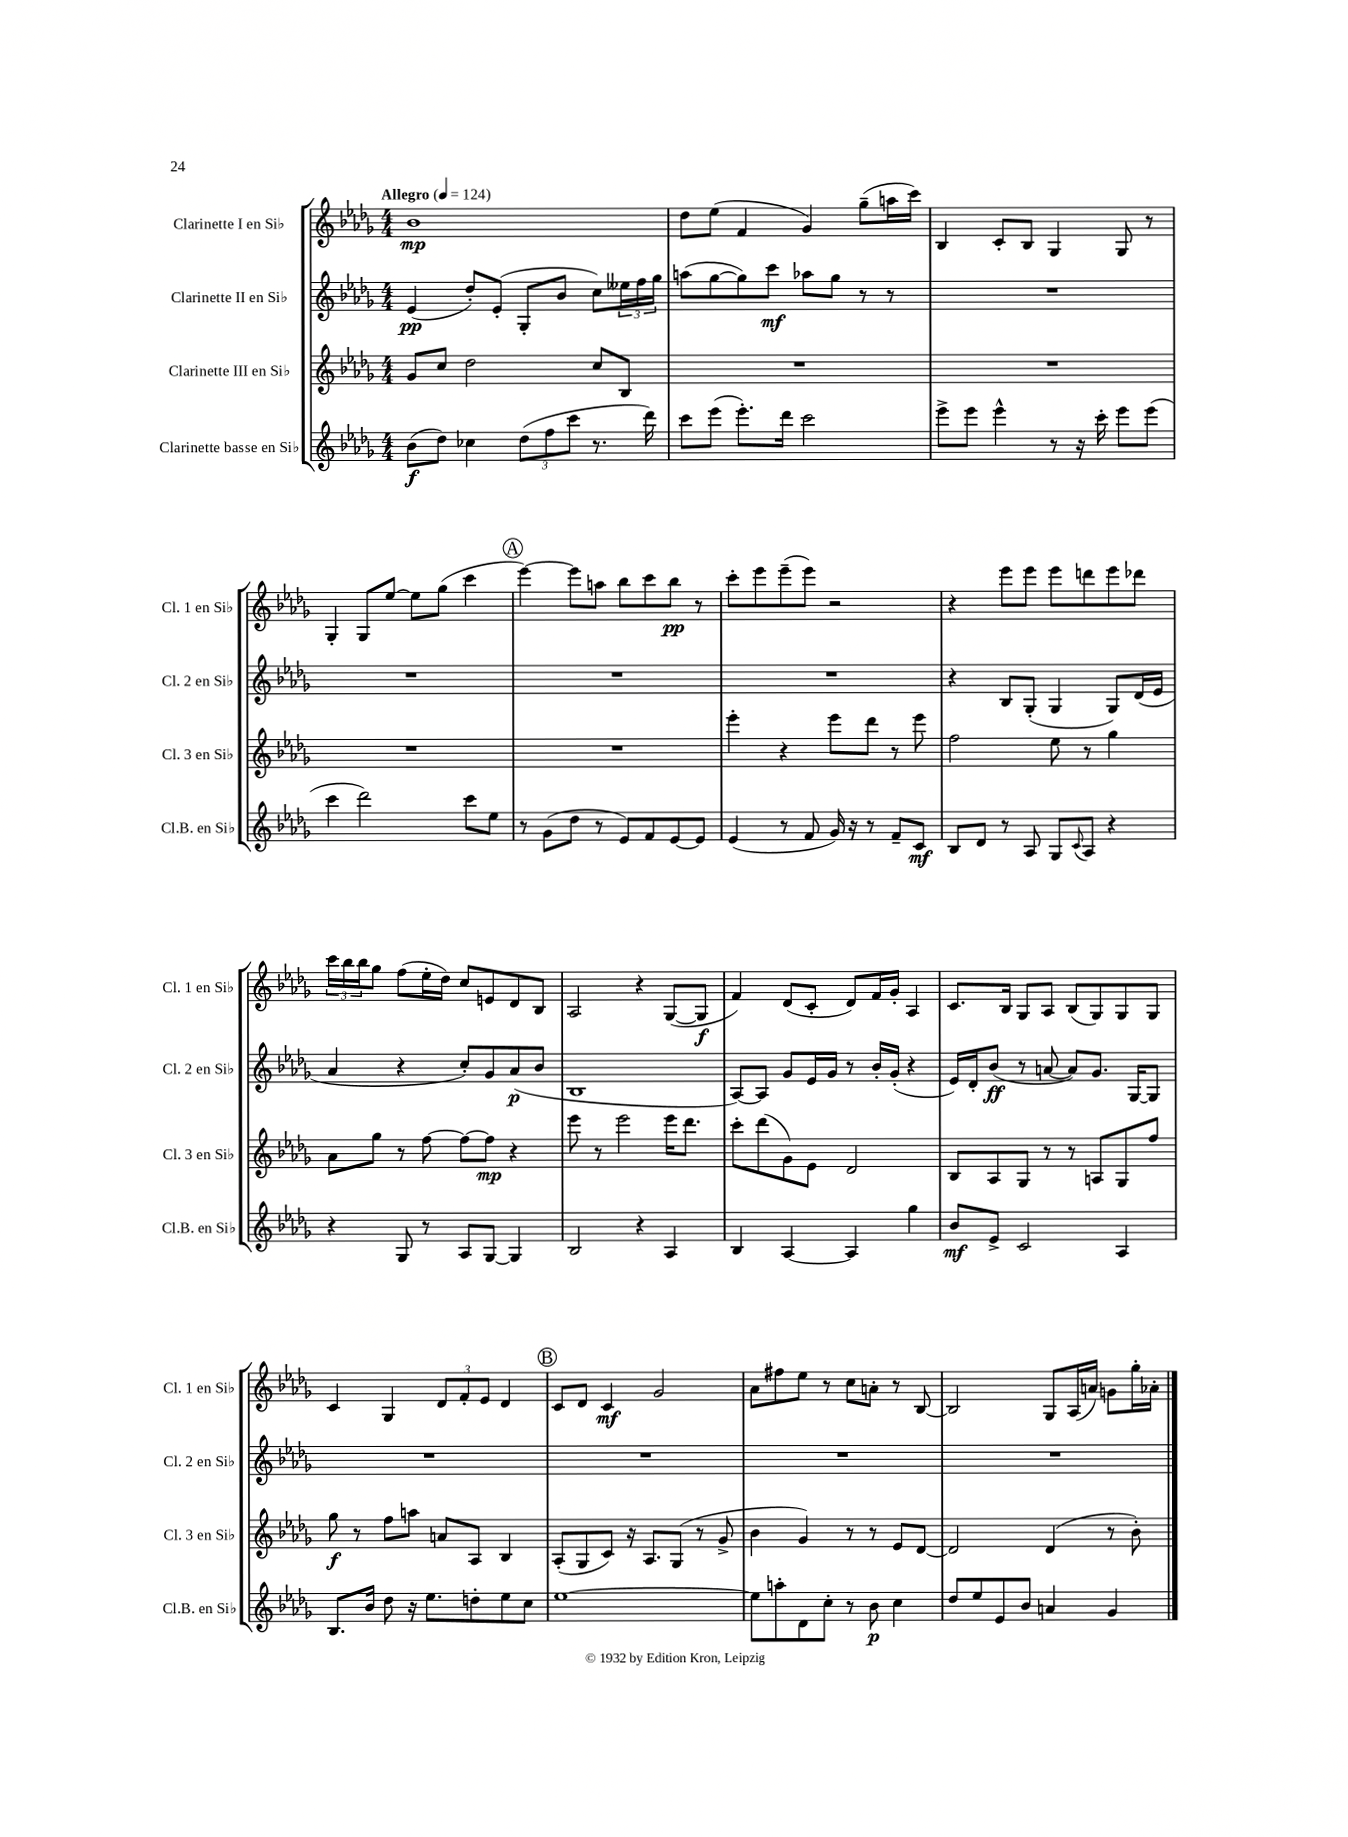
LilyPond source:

<<
\new StaffGroup <<
\new Staff = "s0" \with { instrumentName = "Clarinette I en Sib" shortInstrumentName = "Cl. 1 en Sib" } {
    \clef treble \key des \major \numericTimeSignature \time 4/4 \tempo "Allegro" 4 = 124
    bes'1\mp |
    des''8 ees''8( f'4 ges'4) ges''8--( a''16 c'''16) |
    bes4 c'8-. bes8 ges4 ges8 r8 |
    ges4-. ges8 ees''8~ ees''8 ges''8( c'''4 |
    \mark \markup { \circle "A" } ees'''4~) ees'''8 a''8 bes''8 c'''8 bes''8\pp r8 |
    c'''8-. ees'''8 ees'''8--( ees'''8) r2 |
    r4 ees'''8 ees'''8 ees'''8 d'''8 ees'''8 des'''8 |
    \tuplet 3/2 { c'''16 bes''16 bes''16 } ges''8 f''8( ees''16-. des''16) c''8 e'8 des'8 bes8 |
    aes2 r4 ges8~( ges8\f |
    f'4) des'8( c'8-. des'8) f'16 ges'16-. aes4 |
    c'8. bes16 ges8 aes8 bes8( ges8) ges8 ges8 |
    c'4 ges4 \tuplet 3/2 { des'8 f'8-. ees'8 } des'4 |
    \mark \markup { \circle "B" } c'8 des'8 c'4\mf ges'2 |
    aes'8 fis''8 ees''8 r8 c''8 a'8-. r8 bes8~ |
    bes2 ges8 aes16( a'16) g'8 ges''16-. aes'16-. \bar "|." |
}
\new Staff = "s1" \with { instrumentName = "Clarinette II en Sib" shortInstrumentName = "Cl. 2 en Sib" } {
    \clef treble \key des \major \numericTimeSignature \time 4/4
    ees'4\pp( des''8-.) ees'8-.( ges8-. bes'8 c''8) \tuplet 3/2 { eeses''16 f''16 ges''16 } |
    a''8( ges''8~ ges''8) c'''8\mf aes''8 ges''8 r8 r8 |
    R1 |
    R1 |
    \mark \markup { \circle "A" } R1 |
    R1 |
    r4 bes8 ges8-.( ges4 ges8) des'16( ees'16 |
    aes'4 r4 c''8-.) ges'8 aes'8\p( bes'8 |
    bes1 |
    aes8~) aes8 ges'8 ees'16 ges'16 r8 bes'16-. ges'16-.( r4 |
    ees'16) des'16-. bes'8\ff( r8 a'8~ a'8) ges'8. ges16~ ges8 |
    R1 |
    \mark \markup { \circle "B" } R1 |
    R1 |
    R1 \bar "|." |
}
\new Staff = "s2" \with { instrumentName = "Clarinette III en Sib" shortInstrumentName = "Cl. 3 en Sib" } {
    \clef treble \key des \major \numericTimeSignature \time 4/4
    ges'8 c''8 des''2 c''8 bes8 |
    R1 |
    R1 |
    R1 |
    \mark \markup { \circle "A" } R1 |
    ees'''4-. r4 ees'''8 des'''8 r8 ees'''8 |
    f''2 ees''8 r8 ges''4 |
    aes'8 ges''8 r8 f''8~ f''8~ f''8\mp r4 |
    ees'''8 r8 ees'''2 ees'''16 des'''8. |
    c'''8-. des'''8( ges'8) ees'8 des'2 |
    bes8 aes8 ges8 r8 r8 a8 ges8 f''8 |
    ges''8\f r8 f''8 a''8 a'8 aes8 bes4 |
    \mark \markup { \circle "B" } aes8-.( ges8 c'8) r16 aes8. ges8( r8 ges'8-> |
    bes'4 ges'4) r8 r8 ees'8 des'8~ |
    des'2 des'4( r8 bes'8-.) \bar "|." |
}
\new Staff = "s3" \with { instrumentName = "Clarinette basse en Sib" shortInstrumentName = "Cl.B. en Sib" } {
    \clef treble \key des \major \numericTimeSignature \time 4/4
    bes'8\f( des''8) ces''4 \tuplet 3/2 { des''8( f''8 c'''8 } r8. des'''16) |
    c'''8 ees'''8( ees'''8.-.) des'''16 c'''2 |
    ees'''8-> ees'''8 ees'''4-^ r8 r16 c'''16-. ees'''8 ees'''8( |
    c'''4 des'''2) c'''8 ees''8 |
    \mark \markup { \circle "A" } r8 ges'8( des''8 r8 ees'8) f'8 ees'8~ ees'8 |
    ees'4( r8 f'8 ges'16) r16 r8 f'8-- c'8\mf |
    bes8 des'8 r8 aes8 ges8 \appoggiatura { c'8 } aes8 r4 |
    r4 ges8 r8 aes8 ges8~ ges4 |
    bes2 r4 aes4 |
    bes4 aes4~ aes4 ges''4 |
    bes'8\mf ees'8-> c'2 aes4 |
    bes8. bes'16 des''8 r16 ees''8. d''8-. ees''8 c''8 |
    \mark \markup { \circle "B" } ees''1~ |
    ees''8 a''8-. des'8 c''8-. r8 bes'8\p c''4 |
    des''8 ees''8 ees'8 bes'8 a'4 ges'4 \bar "|." |
}
>>
>>
\layout { \context { \Score \remove "Bar_number_engraver" } }
